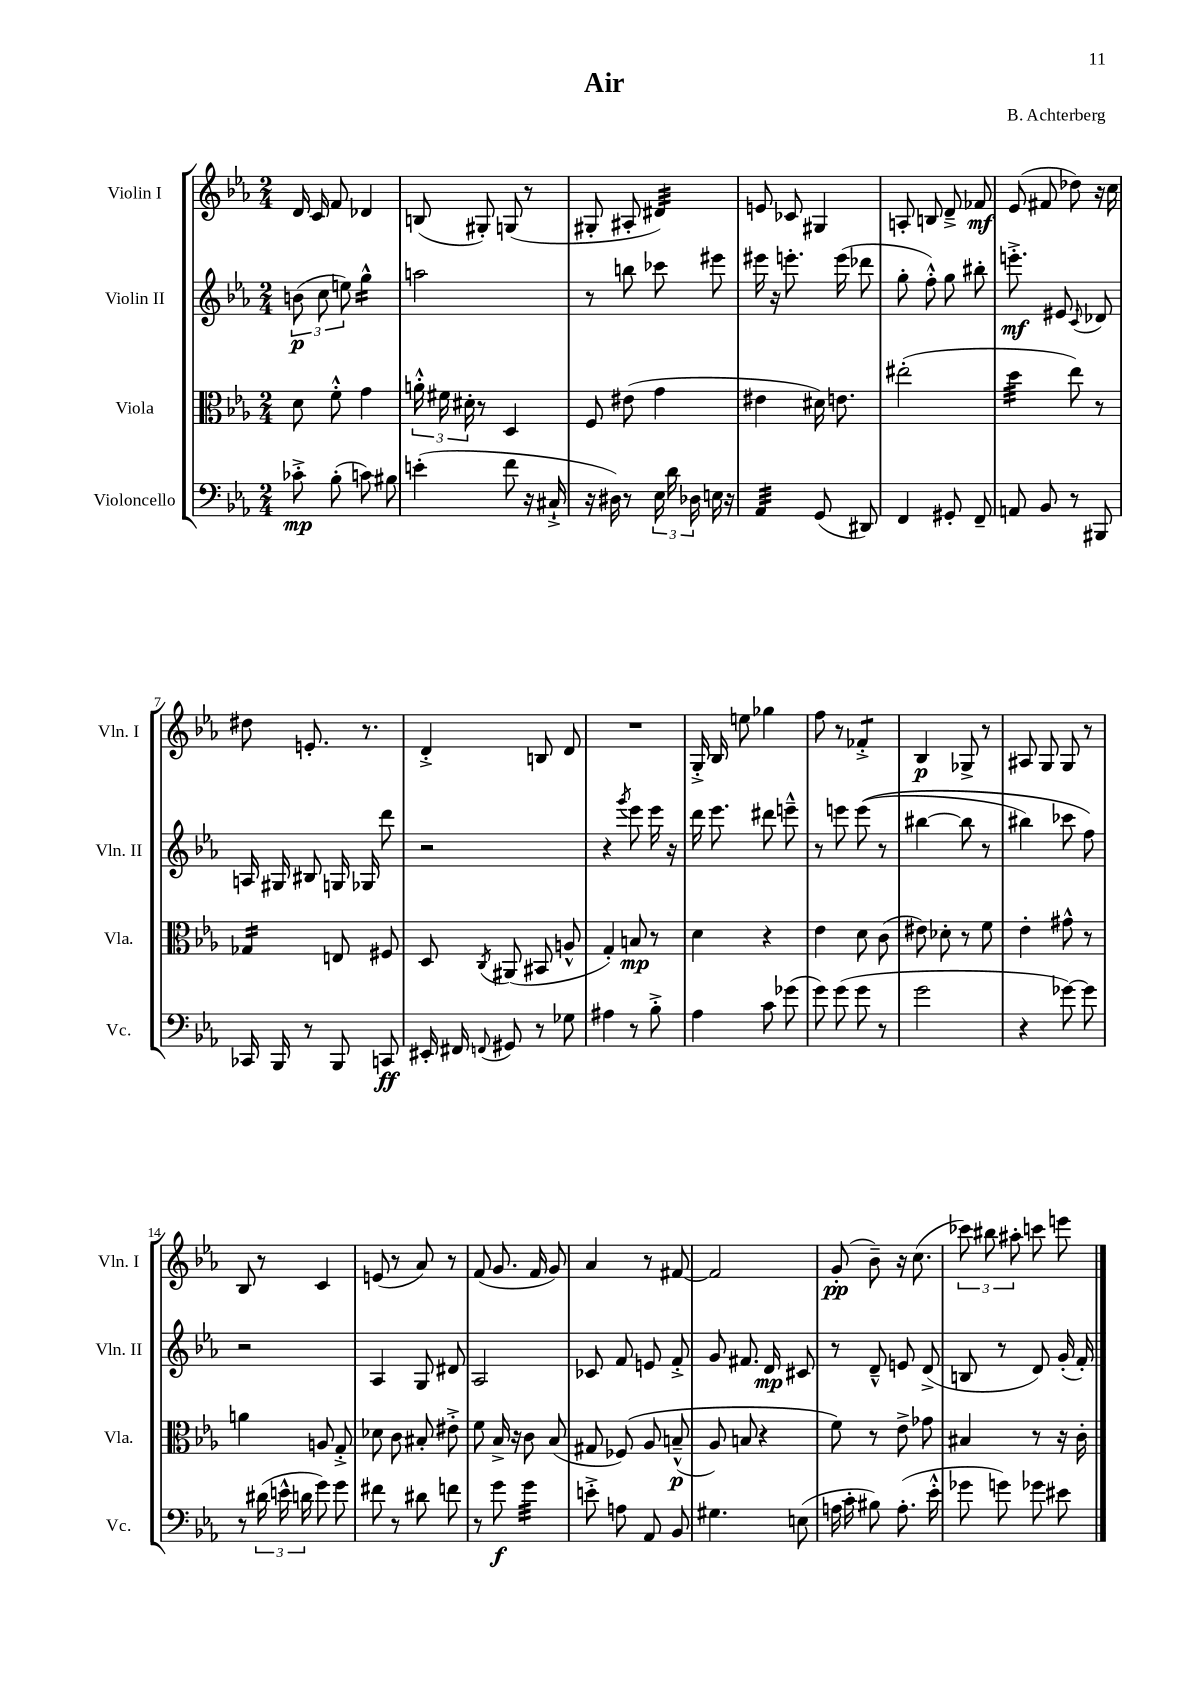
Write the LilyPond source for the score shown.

\header { title = "Air" composer = "B. Achterberg" }
<<
\new StaffGroup <<
\new Staff = "s0" \with { instrumentName = "Violin I" shortInstrumentName = "Vln. I" } {
    \clef treble \key ees \major \numericTimeSignature \time 2/4
    \autoBeamOff d'16 c'16 f'8 des'4 |
    b8( gis8-.) g8( r8 |
    gis8-. ais8-. dis'4:32) |
    e'8 ces'8 gis4 |
    a8-. b8 d'8---> fes'8\mf |
    ees'8( fis'8 des''8) r16 c''16 |
    dis''8 e'8.-. r8. |
    d'4-.-> b8 d'8 |
    R2 |
    g16-.-> bes16 e''8 ges''4 |
    f''8 r8 fes'4:8-.-> |
    bes4\p ges8-> r8 |
    ais8 g8 g8 r8 |
    bes8 r8 c'4 |
    e'8( r8 aes'8) r8 |
    f'8( g'8. f'16 g'8) |
    aes'4 r8 fis'8~ |
    fis'2 |
    g'8-.\pp( bes'8--) r16 c''8.( |
    \tuplet 3/2 { ces'''8) bis''8 ais''8-. } c'''8 e'''8 \bar "|." |
}
\new Staff = "s1" \with { instrumentName = "Violin II" shortInstrumentName = "Vln. II" } {
    \clef treble \key ees \major \numericTimeSignature \time 2/4
    \autoBeamOff \tuplet 3/2 { b'8\p( c''8 e''8) } g''4:16-^ |
    a''2 |
    r8 b''8 ces'''8 eis'''8 |
    eis'''16 r16 e'''8.-. e'''16( des'''8 |
    g''8-. f''8-.-^) g''8 bis''8-. |
    e'''8.-.->\mf eis'8. \appoggiatura { c'8 } des'8 |
    a16 gis16 bis8 g16 ges16 d'''8 |
    r2 |
    r4 \acciaccatura { g'''8 } ees'''8 ees'''16 r16 |
    d'''16 ees'''8. dis'''8 e'''8---^ |
    r8 e'''8 e'''8(\( r8 |
    bis''4~ bis''8 r8 |
    bis''4) ces'''8 f''8\) |
    r2 |
    aes4 g8 dis'8 |
    aes2 |
    ces'8 f'8 e'8 f'8-.-> |
    g'8 fis'8. d'16\mp cis'8 |
    r8 d'8---^ e'8 d'8->( |
    b8 r8 d'8) g'16-.( f'16-.) \bar "|." |
}
\new Staff = "s2" \with { instrumentName = "Viola" shortInstrumentName = "Vla." } {
    \clef alto \key ees \major \numericTimeSignature \time 2/4
    \autoBeamOff d'8 f'8-.-^ g'4 |
    \tuplet 3/2 { a'16-.-^ fis'16 dis'16-. } r8 d4 |
    f8 eis'8( g'4 |
    eis'4 dis'16) e'8. |
    eis''2-.( |
    d''4:32 ees''8) r8 |
    ges4:16 e8 fis8 |
    d8 \acciaccatura { c8 } ais,8( bis,8 a8-^ |
    g4-.) b8\mp r8 |
    d'4 r4 |
    ees'4 d'8 c'8( |
    eis'8) des'8-. r8 f'8 |
    ees'4-. gis'8-^ r8 |
    a'4 a8 g8-.-> |
    des'8 c'8 bis8-. eis'8-.-> |
    f'8 bes16-> r16 c'8 bes8( |
    gis8 fes8)\( aes8 b8---^\p( |
    aes8) b8 r4 |
    f'8\) r8 ees'8-> ges'8 |
    bis4 r8 r16 c'16-. \bar "|." |
}
\new Staff = "s3" \with { instrumentName = "Violoncello" shortInstrumentName = "Vc." } {
    \clef bass \key ees \major \numericTimeSignature \time 2/4
    \autoBeamOff ces'8-.->\mp bes8-.( c'8) bis8 |
    e'4-.( f'8 r16 cis16-!-> |
    r16 dis16) r8 \tuplet 3/2 { ees16 d'16 des16 } e16 r16 |
    aes,4:32 g,8( dis,8) |
    f,4 gis,8-. f,8-- |
    a,8 bes,8 r8 bis,,8 |
    ces,16 bes,,16 r8 bes,,8 c,8\ff |
    eis,16-. fis,16 \appoggiatura { f,8 } gis,8 r8 ges8 |
    ais4 r8 bes8-.-> |
    aes4 c'8 ges'8( |
    g'8) g'8( g'8 r8 |
    g'2 |
    r4 ges'8~) ges'8 |
    r8 \tuplet 3/2 { dis'16( e'16-^ d'16 } g'8) g'8 |
    fis'8 r8 dis'8 f'8 |
    r8 g'8\f g'4:32 |
    e'8-.-> a8 aes,8 bes,8 |
    gis4. e8( |
    a16 c'16-. bis8) a8.-.( ees'16-.-^ |
    ges'8 g'8) ges'8 eis'8 \bar "|." |
}
>>
>>
